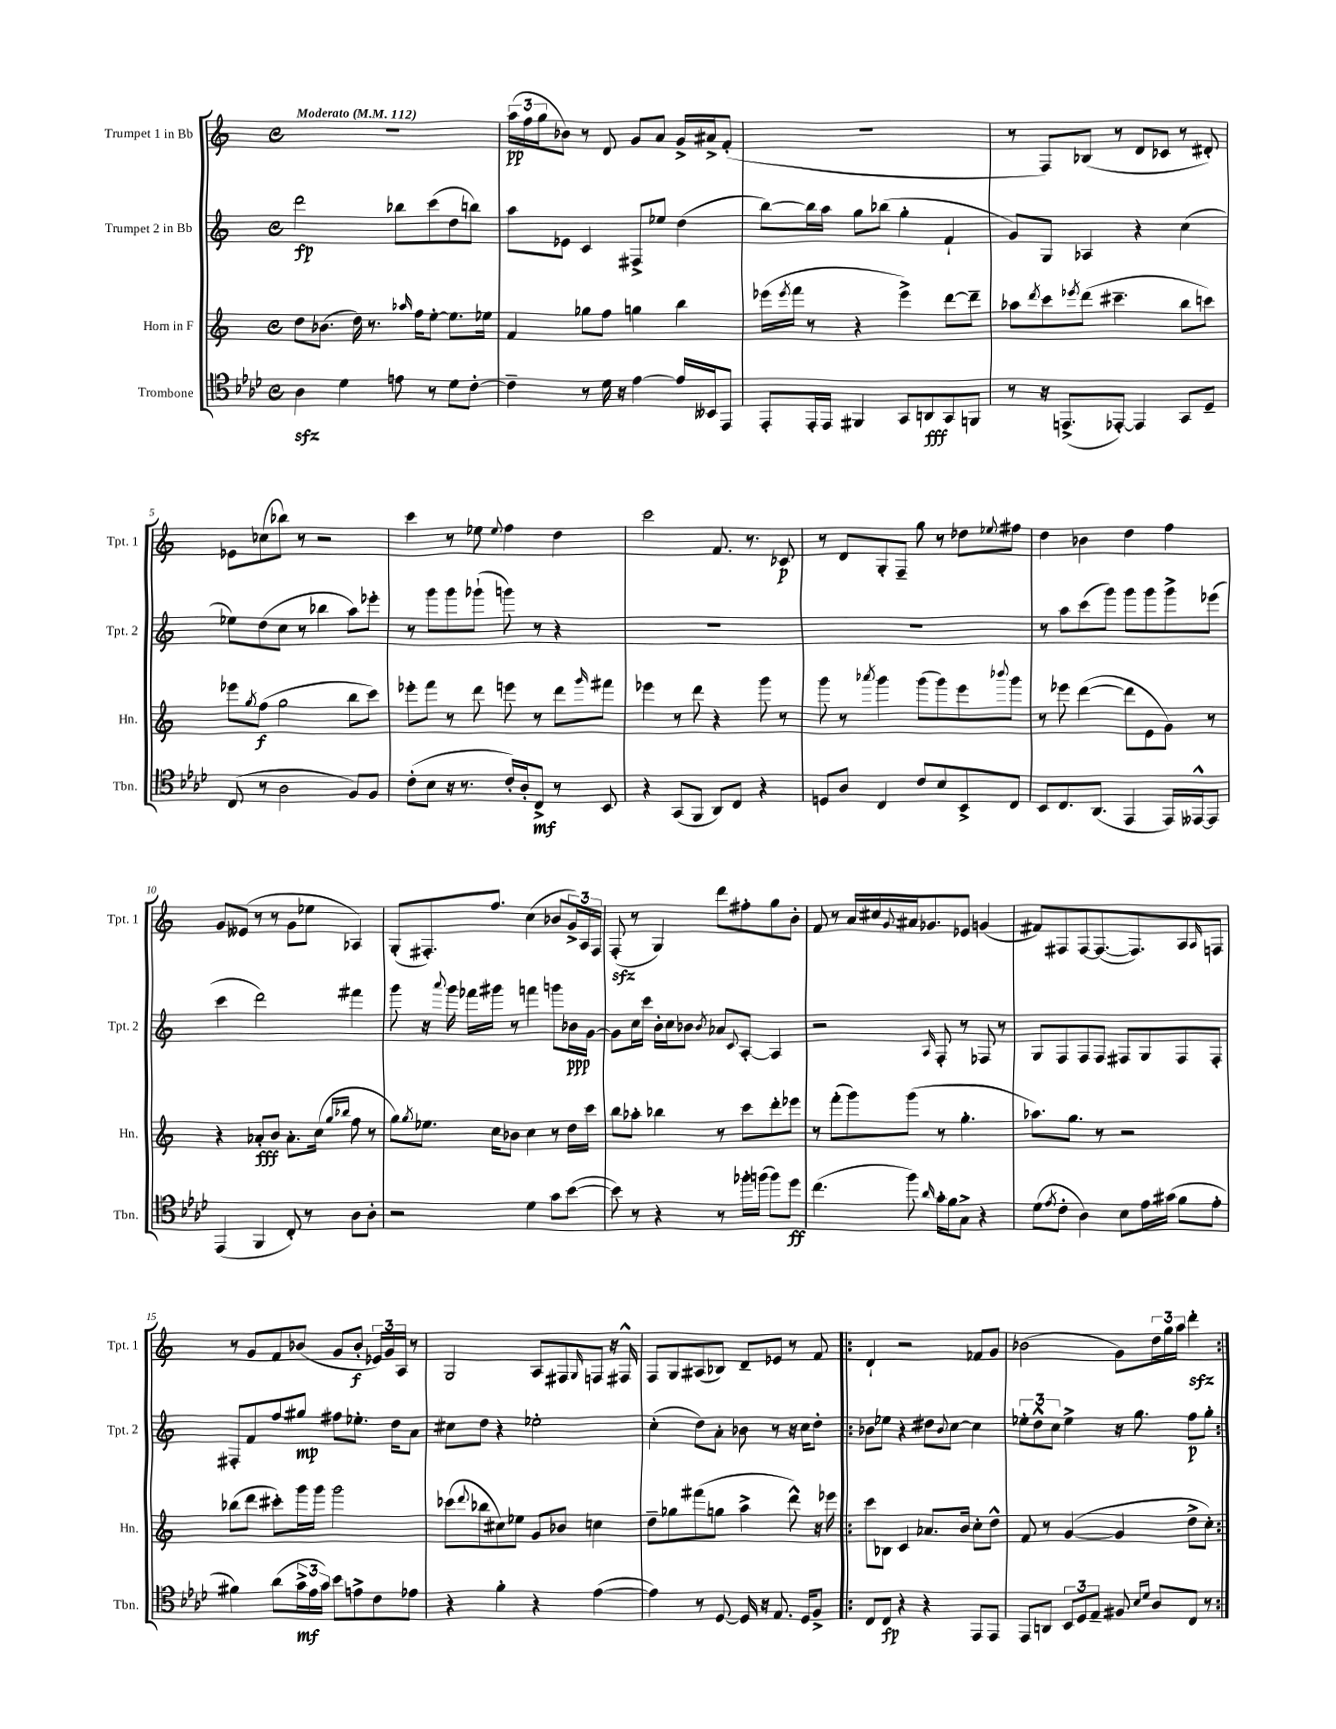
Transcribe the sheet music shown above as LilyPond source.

<<
\new StaffGroup <<
\new Staff = "s0" \with { instrumentName = "Trumpet 1 in Bb" shortInstrumentName = "Tpt. 1" } {
    \clef treble \key c \major \defaultTimeSignature \time 4/4 \tempo "Moderato" 4 = 112
    R1 |
    \tuplet 3/2 { a''16\pp( f''16 g''16 } bes'8) r8 d'8 g'8 a'8 g'16-> ais'16-> f'8-.( |
    R1 |
    r8 f8) bes8( r8 d'8 ces'8 r8 dis'8-.) |
    ees'8 ces''8( bes''8) r8 r2 |
    c'''4 r8 ees''8 \appoggiatura { ees''8 } f''4 d''4 |
    c'''2 f'8. r8. ces'8\p |
    r8 d'8 g8-. f8-- g''8 r8 des''8 \appoggiatura { ees''8 } fis''8 |
    d''4 bes'4 d''4 f''4 |
    g'8 eeses'8( r8 r8 g'8 ees''8 aes4) |
    g8-.( fis8.-.) f''8. c''4( bes'8 \tuplet 3/2 { g'16->) a16 fis16 } |
    f8-.\sfz( r8 g4) d'''8 fis''8-. g''8 b'8-. |
    f'8 r8 a'16 cis''16 \appoggiatura { g'8 } ais'16 ges'8. ees'8 g'4( |
    fis'8) fis8 fis8~ fis8.~( fis8.) a8 \grace { a16 } f8 |
    r8 g'8 f'8 bes'8( g'8 bes'8-.\f \tuplet 3/2 { ees'16) g'16 a16 } r8 |
    g2 a8 fis8 \grace { g16 } f8 r16 fis16-^ |
    f8 g8 ais8( bes8) d'8-- ees'8 r8 f'8 |
    \repeat volta 2 { d'4-! r2 fes'8 g'8 |
    bes'2( g'8) \tuplet 3/2 { d''16 g''16 a''16 } d'''4-.\sfz | }
}
\new Staff = "s1" \with { instrumentName = "Trumpet 2 in Bb" shortInstrumentName = "Tpt. 2" } {
    \clef treble \key c \major \defaultTimeSignature \time 4/4
    d'''2\fp bes''8 c'''8( d''8 b''8) |
    a''8 ees'8 c'4 fis8-> ees''8 d''4( |
    b''8~) b''16 a''16 g''8 bes''8( g''4-. f'4-! |
    g'8) g8 aes4 r4 c''4( |
    ees''8) d''8( c''8 r8 bes''4 a''8) ees'''8-. |
    r8 g'''8 g'''8 ges'''8-!( g'''8) r8 r4 |
    R1 |
    R1 |
    r8 a''8 c'''8( g'''8) g'''8 g'''8 g'''8-> ees'''8( |
    c'''4 d'''2) fis'''4 |
    g'''8 r16 \appoggiatura { a'''8 } g'''16 fes'''16 gis'''16 r8 f'''4 g'''8 bes'16\ppp g'16~ |
    g'8 c''16 c'''16 b'16-. c''16 bes'8 \acciaccatura { bes'8 } aes'8 \appoggiatura { c'8 } a8~-. a4 |
    r2 \grace { a16 } f8-. r8 fes8 r8 |
    g8 f8 f8 f8 fis8 g8 fis8 fis8-. |
    fis8-. f'8 f''8 gis''8\mp fis''8 ees''8.-. d''16 a'8 |
    cis''8 d''8 r4 ees''2-. |
    c''4-.( d''8) a'8-. bes'8 r8 r16 c''16 d''8-. |
    \repeat volta 2 { bes'8 ees''8 r4 dis''8 \appoggiatura { bes'8 } c''8~ c''4 |
    \tuplet 3/2 { ees''8-. d''8-^ c''8 } ees''4-> r16 g''8. f''8\p g''8-. | }
}
\new Staff = "s2" \with { instrumentName = "Horn in F" shortInstrumentName = "Hn." } {
    \clef treble \key c \major \defaultTimeSignature \time 4/4
    d''8 bes'8.( d''16) r8. \grace { aes''16 } f''16 e''8~-. e''8. ees''16 |
    f'4 ges''8 f''8 g''4 b''4 |
    ees'''16( \acciaccatura { ees'''8 } f'''16 r8 r4 ees'''4->) d'''8~ d'''8-- |
    aes''8 \acciaccatura { d'''8 } c'''8 \acciaccatura { ees'''8 } d'''8( cis'''4.-- b''8 c'''8) |
    ees'''8 \acciaccatura { g''8 } f''8\f( g''2 b''8 c'''8) |
    ees'''8-. f'''8 r8 d'''8 e'''8 r8 d'''8 \grace { g'''16 } fis'''8 |
    ees'''4 r8 d'''8 r4 g'''8 r8 |
    g'''8 r8 \acciaccatura { aes'''8 } g'''4 g'''8( g'''8) e'''8 \appoggiatura { bes'''8 } g'''8 |
    r8 ees'''8 d'''4~( d'''8 e'8 g'8) r8 |
    r4 aes'8-.\fff b'8 aes'8.-. c''16( \grace { g''16 bes''16 } f''8 r8 |
    g''8) \acciaccatura { g''8 } ees''8. c''16 bes'8 c''4 r8 d''16 c'''16 |
    b''8 aes''8-. bes''4 r8 c'''8 d'''8-. ees'''8 |
    r8 f'''8-.( g'''8) g'''8( r8 g''4.-. |
    aes''8.) g''8. r8 r2 |
    bes''8( d'''8 cis'''8-.) g'''16 g'''16 g'''2 |
    ces'''8( \appoggiatura { d'''8 } bes''8 cis''8) ees''8 g'8 bes'8 c''4 |
    d''8-- ges''8 fis'''8( g''8 a''4-> d'''8-^) r16 ees'''16 |
    \repeat volta 2 { c'''8 bes8 c'4 aes'8. b'16 c''8-. d''8-^ |
    f'8 r8 g'4~( g'4 d''8-> c''8-.) | }
}
\new Staff = "s3" \with { instrumentName = "Trombone" shortInstrumentName = "Tbn." } {
    \clef tenor \key aes \major \defaultTimeSignature \time 4/4
    aes4\sfz des'4 e'8 r8 des'8 c'8~-. |
    c'4-- r8 des'16 r16 ees'4~ ees'16 beses,16 ees,8 |
    ees,8-. ees,16-. ees,16 fis,4 g,8 a,8\fff g,8 f,8 |
    r8 r16 e,8.->( ees,8~-.) ees,4 g,8 des8-- |
    c8( r8 aes2 f8) f8 |
    c'8-.( bes8 r16 r8. c'16-.) aes16-. c8->\mf r8 bes,8 |
    r4 g,8( f,8 aes,8) c8 r4 |
    d8 aes8 c4 c'8 bes8 bes,8-> c8 |
    bes,8 c8. aes,8.( ees,4 ees,16) eeses,16~-^ eeses,8 |
    ees,4( f,4 c8-.) r8 aes8 aes8-. |
    r2 des'4 g'8 bes'8~( |
    bes'8) r8 r4 r8 fes''16-. f''16( f''8) des''8\ff |
    c''4.( f''8) \grace { aes'16 } g'16-. f'16 g8-> r4 |
    des'8( \acciaccatura { ees'8 } c'8-. aes4) bes8 ees'16 gis'16( f'8 ees'8-. |
    fis'4) aes'8( \tuplet 3/2 { g'16->\mf ees'16 g'16) } bes'8 e'8-> c'8 ees'8 |
    r4 f'4-. r4 ees'4~( |
    ees'4) r8 des8~ des16 r16 ees8. des16 f8-> |
    \repeat volta 2 { c8 c8\fp r4 r4 ees,8 ees,8 |
    ees,8 a,8 \tuplet 3/2 { bes,8 des8 ees8-- } fis8 \grace { bes16 des'16 } aes8 c8 r8 | }
}
>>
>>
